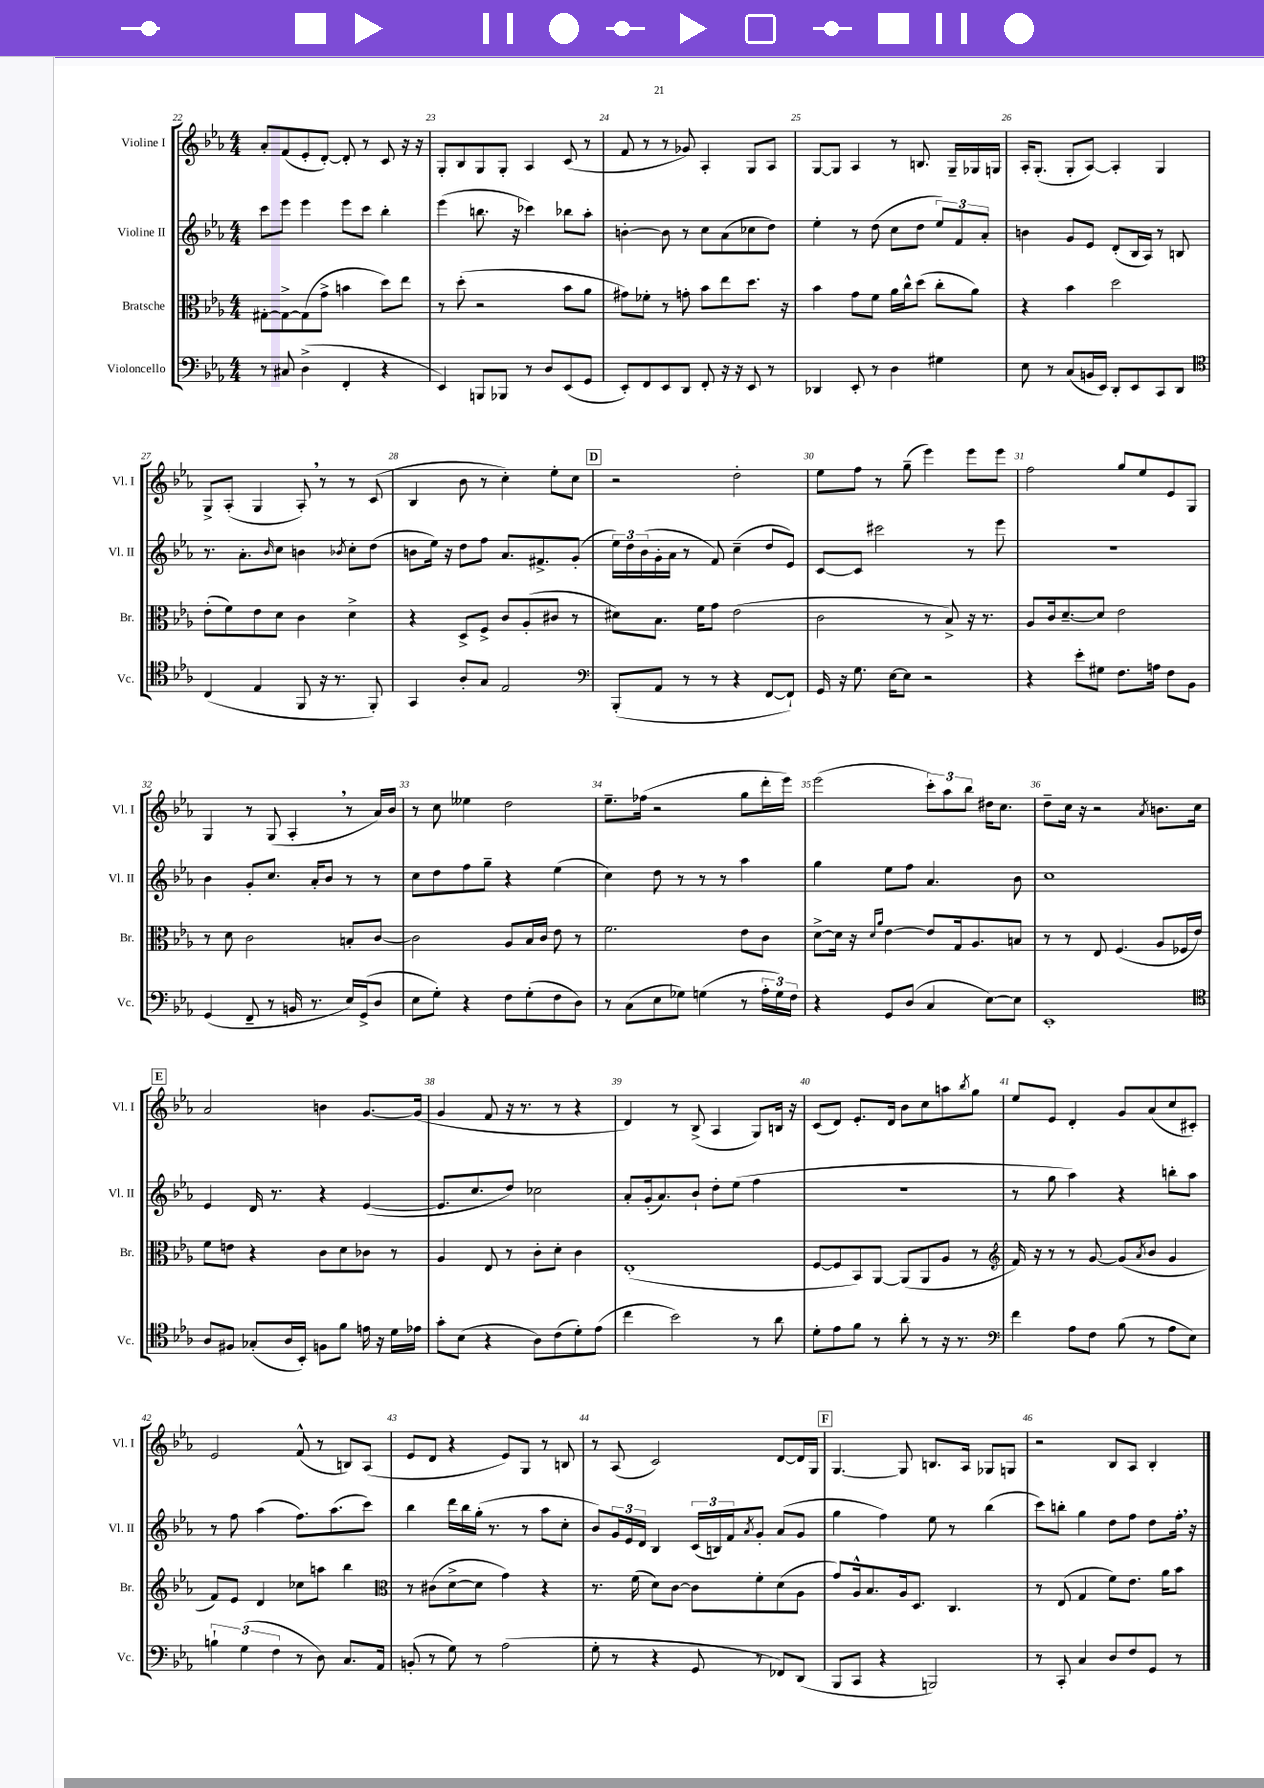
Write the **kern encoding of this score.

**kern	**kern	**kern	**kern
*staff4	*staff3	*staff2	*staff1
*clefF4	*clefC3	*clefG2	*clefG2
*k[b-e-a-]	*k[b-e-a-]	*k[b-e-a-]	*k[b-e-a-]
*M4/4	*M4/4	*M4/4	*M4/4
8r	[8G#'	8ccc	8a-'
8C#	8G#^_	8eee-	(8f
(4D^	(8G#]	4eee-	8e-'
.	8g^	.	[8d')
4FF'	4b	8eee-	8d']
.	.	8ccc	8r
4r	8dd)	4bb-'	8c
.	8ee-	.	16r
.	.	.	16r
=	=	=	=
4EE-)	8r	(4eee-	8G'
.	(8dd'	.	8B-
8BBB	2r	8.bb	8G
8BBB-	.	.	8G'
.	.	16r	.
8r	.	4ccc-)	4A-
8D	.	.	.
(8EE-	8b-	8bb-	(8c
8GG	8a-	8aa-'	8r
=	=	=	=
8EE-')	8g#)	[4b'	8f
8FF	8f-'	.	8r
8EE-	8r	8b]	8r
8DD	8g'	8r	8g-)
8FF'	8b-	8cc	4A-'
16r	8ee-	(8a-	.
16r	.	.	.
8EE-	8.dd	8cc-	8G
8r	.	8dd)	8A-
.	16r	.	.
=	=	=	=
4DD-	4b-	4ee-'	[8G
.	.	.	8G]
8EE-'	8g	8r	4A-
8r	8f	(8dd	.
4D	16a-	8cc	8r
.	16cc^^	.	.
.	(8dd	8dd	8.B
4G#	8cc'	12ee-)	.
.	.	.	16G~
.	.	12f	.
.	8a-)	.	16G-
.	.	12a-'	.
.	.	.	16G
=	=	=	=
8E-	4r	4b	16A-'
.	.	.	(8.G'
8r	.	.	.
(8C	4b-	8g	8G'
16BB	.	8e-	[8A-)
16EE-)	.	.	.
8DD'	2dd	(8d'	4A-']
8EE-	.	16B-	.
.	.	16A-)	.
8CC	.	8r	4G
8DD	.	8B	.
=	=	=	=
*clefC4	*	*	*
(4C	(8e-'	8.r	8G^
.	8f)	.	(8A-'
.	.	8.a-'	.
4E-	8e-	.	4G
.	.	16qqb-	.
.	8d	8cc	.
8FF	4c	4b	8A-')
16r	.	.	8r
8.r	.	.	.
.	.	8qb-	.
.	4d^	8cc'	8r
8FF')	.	(8dd	(8c
=	=	=	=
4GG	4r	8b	4B-
.	.	16ee-)	.
.	.	16r	.
8A-'	8D^	8dd	8b-
8G	8F^	8ff	8r
2E-	8c	8.a-	4cc')
.	(8A-'	.	.
.	.	8.f#^	.
.	8c#	.	8ee-'
.	8r	(8g'	8cc
=	=	=	=
*clefF4	*	*	*
(8BBB-'	8d#)	24ee-)	2r
.	.	24dd	.
.	.	(24b-	.
8AA-	8.B-	16g'	.
.	.	16a-	.
8r	.	8r	.
.	16f	.	.
8r	8g	8f)	.
4r	(2e-	(4cc~	2dd'
[8FF	.	8dd	.
8FF`])	.	8e-)	.
=	=	=	=
16GG	2c	[8c	8ee-
16r	.	.	.
8.G	.	8c]	8ff
.	.	2ccc#	8r
[16E-	.	.	.
8E-]	.	.	(8gg~
2r	8r	.	4eee-)
.	8B-^)	.	.
.	16r	8r	8eee-
.	8.r	.	.
.	.	8eee-	8eee-
=	=	=	=
4r	8A-	1r	2ff
.	16c	.	.
.	[8.d~	.	.
8e-'	.	.	.
8G#	8d]	.	.
8.F	2e-	.	8gg
.	.	.	8ee-
16A	.	.	.
8F	.	.	8e-
8BB-	.	.	8G
=	=	=	=
(4GG	8r	4b-	4G
.	8d	.	.
8FF~	2c	8g'	8r
8r	.	8.cc	(8G
16BB	.	.	4A-'
8.r	.	16a-'	.
.	.	8b-	.
16E-)	8B'	8r	8r
(16GG^	.	.	.
8D	[8c	8r	16a-)
.	.	.	16b-
=	=	=	=
8E-	2c]	8cc	8r
8G')	.	8dd	8cc
4r	.	8ff	4ee--
.	.	8gg~	.
8F	8A-	4r	2dd
(8G'	16B-	.	.
.	16c	.	.
8F	8e-	(4ee-	.
8D)	8r	.	.
=	=	=	=
8r	2.f	4cc)	8.ee-~
(8C	.	.	.
.	.	.	(16ff-
8E-	.	8dd	2r
8G-)	.	8r	.
(4G	.	8r	.
.	.	8r	.
8r	8e-	4aa-	8gg
24A-'	8c	.	16ddd'
24G)	.	.	.
.	.	.	16eee-)
24F	.	.	.
=	=	=	=
4r	[8d^	4gg	(2eee-
.	16d]	.	.
.	16r	.	.
.	16qqd	.	.
.	16qqa-	.	.
8GG	[4e-	8ee-	.
(8D	.	8ff	.
4C	8e-]	4.a-	12ccc')
.	.	.	12aa-
.	16G	.	.
.	.	.	12bb-
.	8.A-	.	.
[8E-)	.	.	16dd#
.	.	.	8.cc
8E-]	8B	8b-	.
=	=	=	=
1EE-'	8r	1cc	8dd~
.	8r	.	16cc
.	.	.	16r
.	8E-	.	2r
.	(4.F	.	.
.	.	.	8qa-
.	8A-	.	8.b
.	16F-	.	.
.	16e-)	.	16cc
=	=	=	=
*clefC4	*	*	*
8A-	8f	4e-	2a-
8F#	8e	.	.
(8G-'	4r	16d	.
.	.	8.r	.
16A-	.	.	.
16BB-')	.	.	.
8F	8c	4r	4b
8f	8d	.	.
16e	8c-	([4e-	[8.g
16r	.	.	.
16d	8r	.	.
16e-	.	.	(16g]
=	=	=	=
8g'	4A-	8.e-]	4g
(8B-	.	.	.
.	.	8.cc	.
4r	8E-	.	8f
.	8r	8dd)	16r
.	.	.	8.r
8A-)	8c'	2cc-	.
(8c	8d'	.	8r
8d')	4c	.	4r
(8e-	.	.	.
=	=	=	=
4cc	(1E-'	8a-'	4d)
.	.	(16g'	.
.	.	8.a-)	.
2b-)	.	.	8r
.	.	8b-`	(8B-^
.	.	8dd'	4A-
.	.	(8ee-	.
8r	.	4ff	8G)
8a-	.	.	16B
.	.	.	16r
=	=	=	=
8d'	[8F	1r	(8c
8e-	8F]	.	8d)
8f	8BB-)	.	8.e-'
8r	[8AA-	.	.
.	.	.	16d
8a-'	(8AA-]	.	8b-
8r	8AA-	.	8cc
16r	8A-	.	8aa
8.r	.	.	.
.	.	.	8qbb-
.	8r	.	8gg
=	=	=	=
*clefF4	*clefG2	*	*
4f	16f)	8r	8ee-
.	16r	.	.
.	8r	8gg	8e-
8A-	8r	4aa-)	4d'
8F	[8g	.	.
(8B-	(8g]	4r	8g
.	8qa-	.	.
8r	8b-	.	(8a-
8A-	4g	8bb'	8cc
8E-)	.	8aa-	8c#')
=	=	=	=
6B`	8f)	8r	2e-
.	8e-	8ff	.
(6G	.	.	.
.	4d	(4aa-	.
6F	.	.	.
8r	8cc-	8.ff)	(8f^^
8D)	8aa	.	8r
.	.	(8.aa-	.
8.C	4bb-	.	8B)
.	.	8ccc)	(8A-
16AA-	.	.	.
=	=	=	=
*	*clefC3	*	*
(8BB'	8r	4bb-	8e-
8r	(8c#	.	8d
8G)	[8d^	16ddd	4r
.	.	16bb-	.
8r	8d]	(16gg'	.
.	.	8.r	.
(2A-	4g)	.	8e-)
.	.	8r	8G
.	4r	8aa-	8r
.	.	8cc'	8B
=	=	=	=
8G'	8.r	8b-)	8r
8r	.	24g	(8A-
.	.	24e-	.
.	(16f	.	.
.	.	24d	.
4r	8d)	4B-	2c)
.	[8c	.	.
8GG	8c]	(24c	.
.	.	24B)	.
.	.	24f	.
.	.	8qa-	.
8r	8f'	8g'	.
8FF-)	(8d	(8a-	[8d
(8DD	8A-	8g	16d]
.	.	.	16G
=	=	=	=
8BBB-	8g)	4gg	[4.G
8CC	16A-^^	.	.
.	8.B-	.	.
4r	.	4ff)	.
.	16A-	.	8G]
.	8.D	.	.
2BBB)	.	8ee-	8.B
.	4.C	8r	.
.	.	.	16A-
.	.	(4bb-	8G-
.	.	.	8G
=	=	=	=
8r	8r	8ccc)	2r
8CC'	(8E-	8bb'	.
4C	4G	4gg	.
8D	8f)	8dd	8B-
8F	8.e-	8ff	8A-
8GG	.	8dd	4B-'
.	16a-	.	.
8r	8b-	16ff'	.
.	.	16r	.
==	==	==	==
*-	*-	*-	*-
